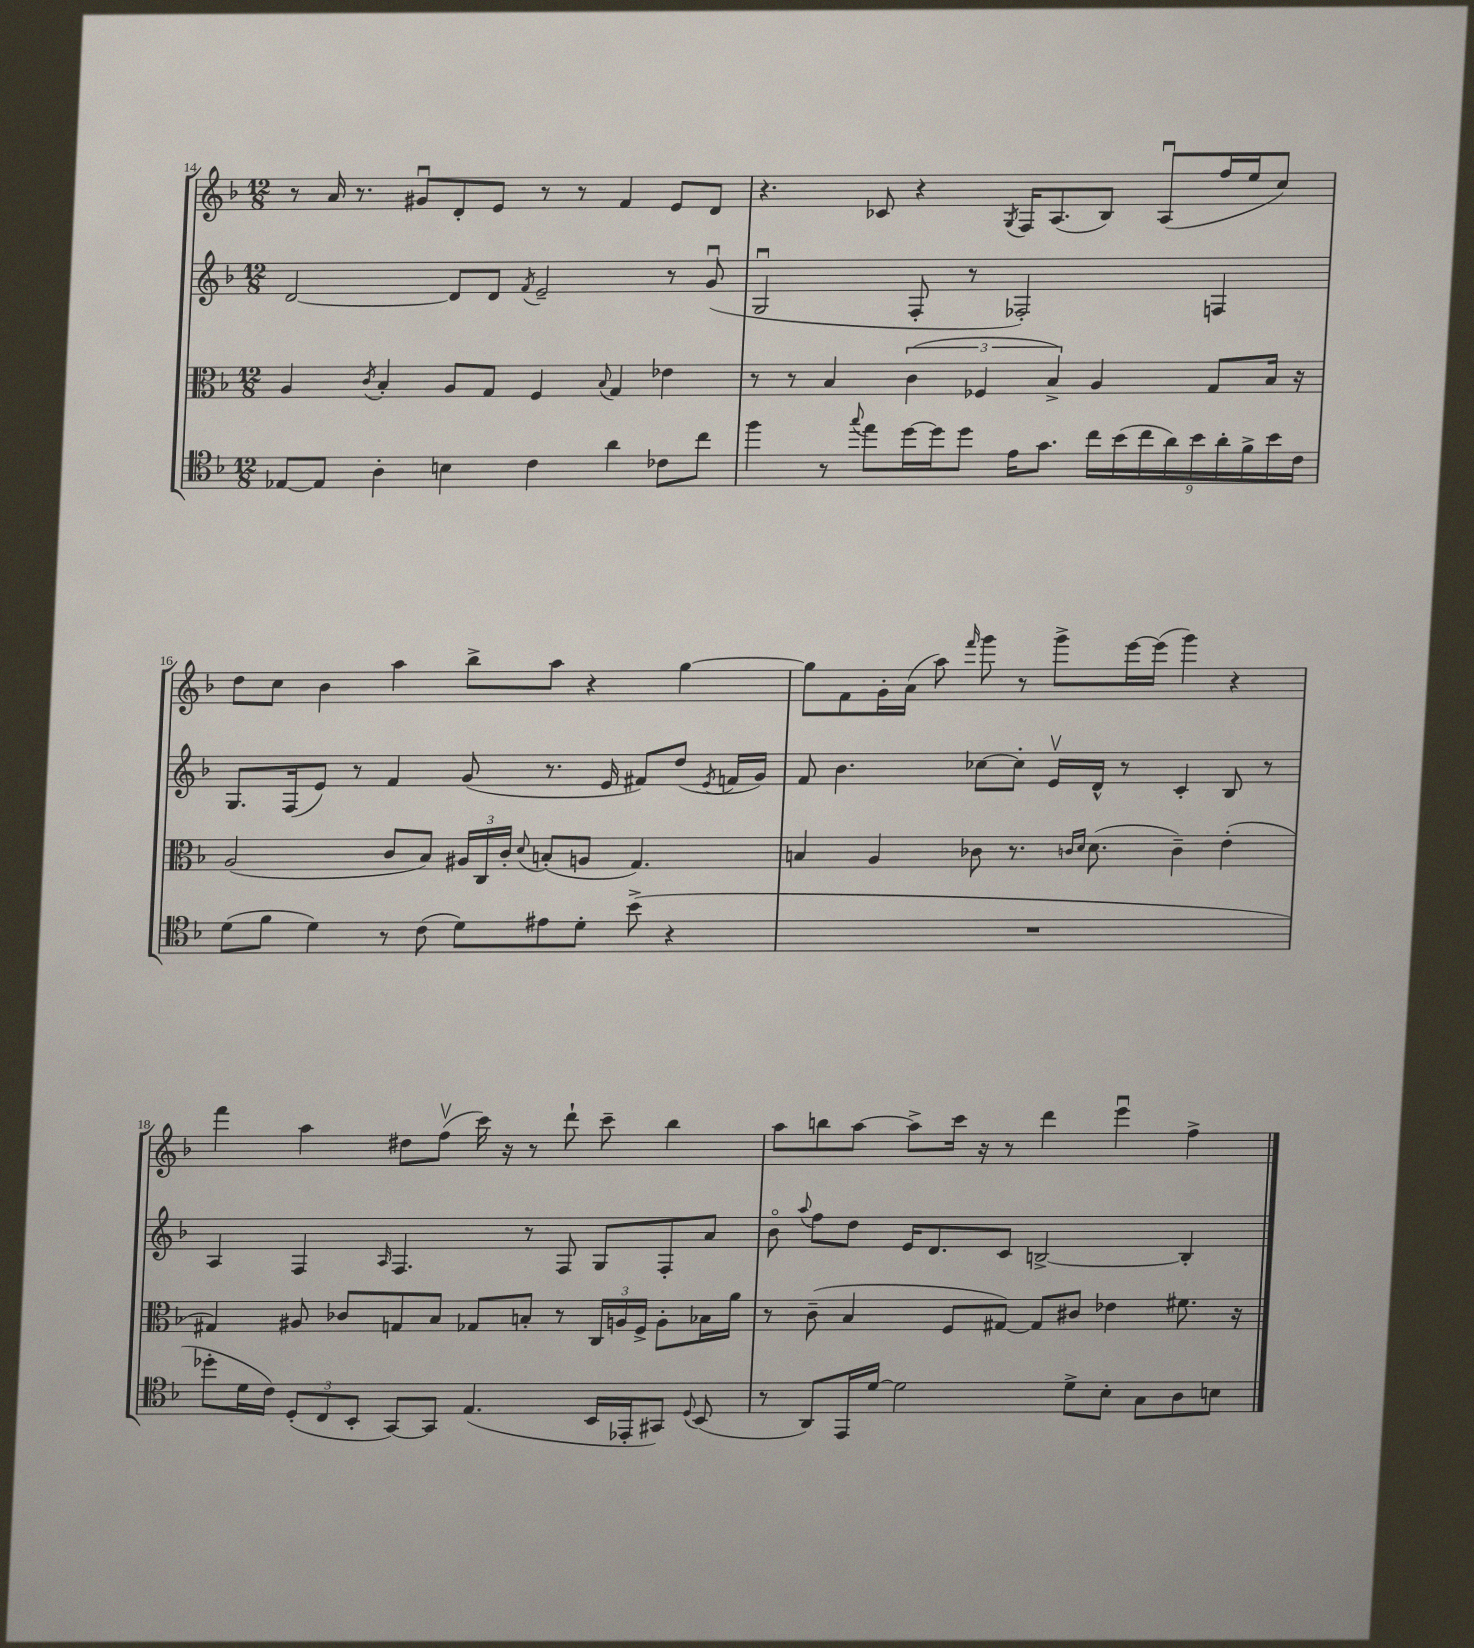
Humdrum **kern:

**kern	**kern	**kern	**kern
*staff4	*staff3	*staff2	*staff1
*clefC4	*clefC3	*clefG2	*clefG2
*k[b-]	*k[b-]	*k[b-]	*k[b-]
*M12/8	*M12/8	*M12/8	*M12/8
[8E-	4A	[2d	8r
8E-]	.	.	16a
.	.	.	8.r
.	8qc	.	.
4A'	4B-'	.	.
.	.	.	8g#u
4B	8A	8d]	8d'
.	8G	8d	8e
.	.	8qf	.
4c	4F	2e~	8r
.	.	.	8r
.	8qqB-	.	.
4a	4G	.	4f
8c-	4e-	8r	8e
8cc	.	(8gu	8d
=	=	=	=
4ff	8r	2Gu	4.r
.	8r	.	.
8r	4B-	.	.
8qqgg	.	.	.
8ee	.	.	8c-
[16dd	(6c	8F'	4r
16dd]	.	.	.
8dd	.	8r	.
.	6F-	.	.
.	.	.	8qG
16e	.	2F-')	16F
8.g	.	.	(8.A
.	6B-^)	.	.
18cc	4A	.	8B-)
(18b-	.	.	.
18cc	.	.	.
.	.	.	(8Au
18a)	.	.	.
18b-	.	.	.
.	8G	4F	16ff
18a'	.	.	.
.	.	.	16ee
18f^	.	.	.
.	16B-	.	8cc)
18b-	.	.	.
.	16r	.	.
18c	.	.	.
=	=	=	=
(8d	(2A	8.G	8dd
8f	.	.	8cc
.	.	(16F	.
4d)	.	8e)	4b-
.	.	8r	.
8r	8c	4f	4aa
(8c	8B-)	.	.
8d)	24A#	(8g	8bb-^
.	24C	.	.
.	24c'	.	.
.	8qqd	.	.
8e#	(8B'	8.r	8aa
8d'	8A	.	4r
.	.	16e	.
(8b-^	4.G)	8f#)	.
4r	.	(8dd	[4gg
.	.	8qe	.
.	.	16f	.
.	.	16g)	.
=	=	=	=
1.r	4B	8f	8gg]
.	.	4.b-	8f
.	4A	.	16g'
.	.	.	(16a
.	.	.	8aa)
.	.	.	16qqfff
.	8c-	[8cc-	8ggg
.	8.r	8cc-']	8r
.	.	16ev	8ggg^
.	16qqc	.	.
.	16qqd	.	.
.	(8.d	16d^^	.
.	.	8r	[16eee
.	.	.	(16eee]
.	4c~)	4c'	4ggg)
.	(4e'	8B-	4r
.	.	8r	.
=	=	=	=
8dd-'	4G#)	4A	4fff
16d	.	.	.
16c)	.	.	.
(12D'	8A#	4F	4aa
12C	.	.	.
.	8c-	.	.
12BB-'	.	.	.
.	.	16qqA	.
[8GG)	8G	4.F	8dd#
8GG]	8B-	.	(8ffv
(4.E	8G-	.	16ccc)
.	.	.	16r
.	8B'	8r	8r
.	8r	8F	8ddd`
16BB-	24C	8G	8ccc~
.	24A	.	.
16EE-'	.	.	.
.	24F^	.	.
8GG#)	8A'	8F'	4bb-
8qqD	.	.	.
(8BB-	16B-	8a	.
.	16a	.	.
=	=	=	=
8r	8r	8b-o	8aa
.	.	8qqaa	.
8AA)	(8c~	8ff	8bb
16EE	4B-	8dd	[8aa
[16d	.	.	.
2d]	.	16e	8aa^]
.	.	8.d	.
.	8F	.	16ccc
.	.	.	16r
.	[8G#)	8c	8r
.	8G#]	[2B^	4ddd
8d^	8c#	.	.
8B-'	4e-	.	4eeeu
8G	.	.	.
8A	8.f#	4B']	4ff^
8B	.	.	.
.	16r	.	.
==	==	==	==
*-	*-	*-	*-
